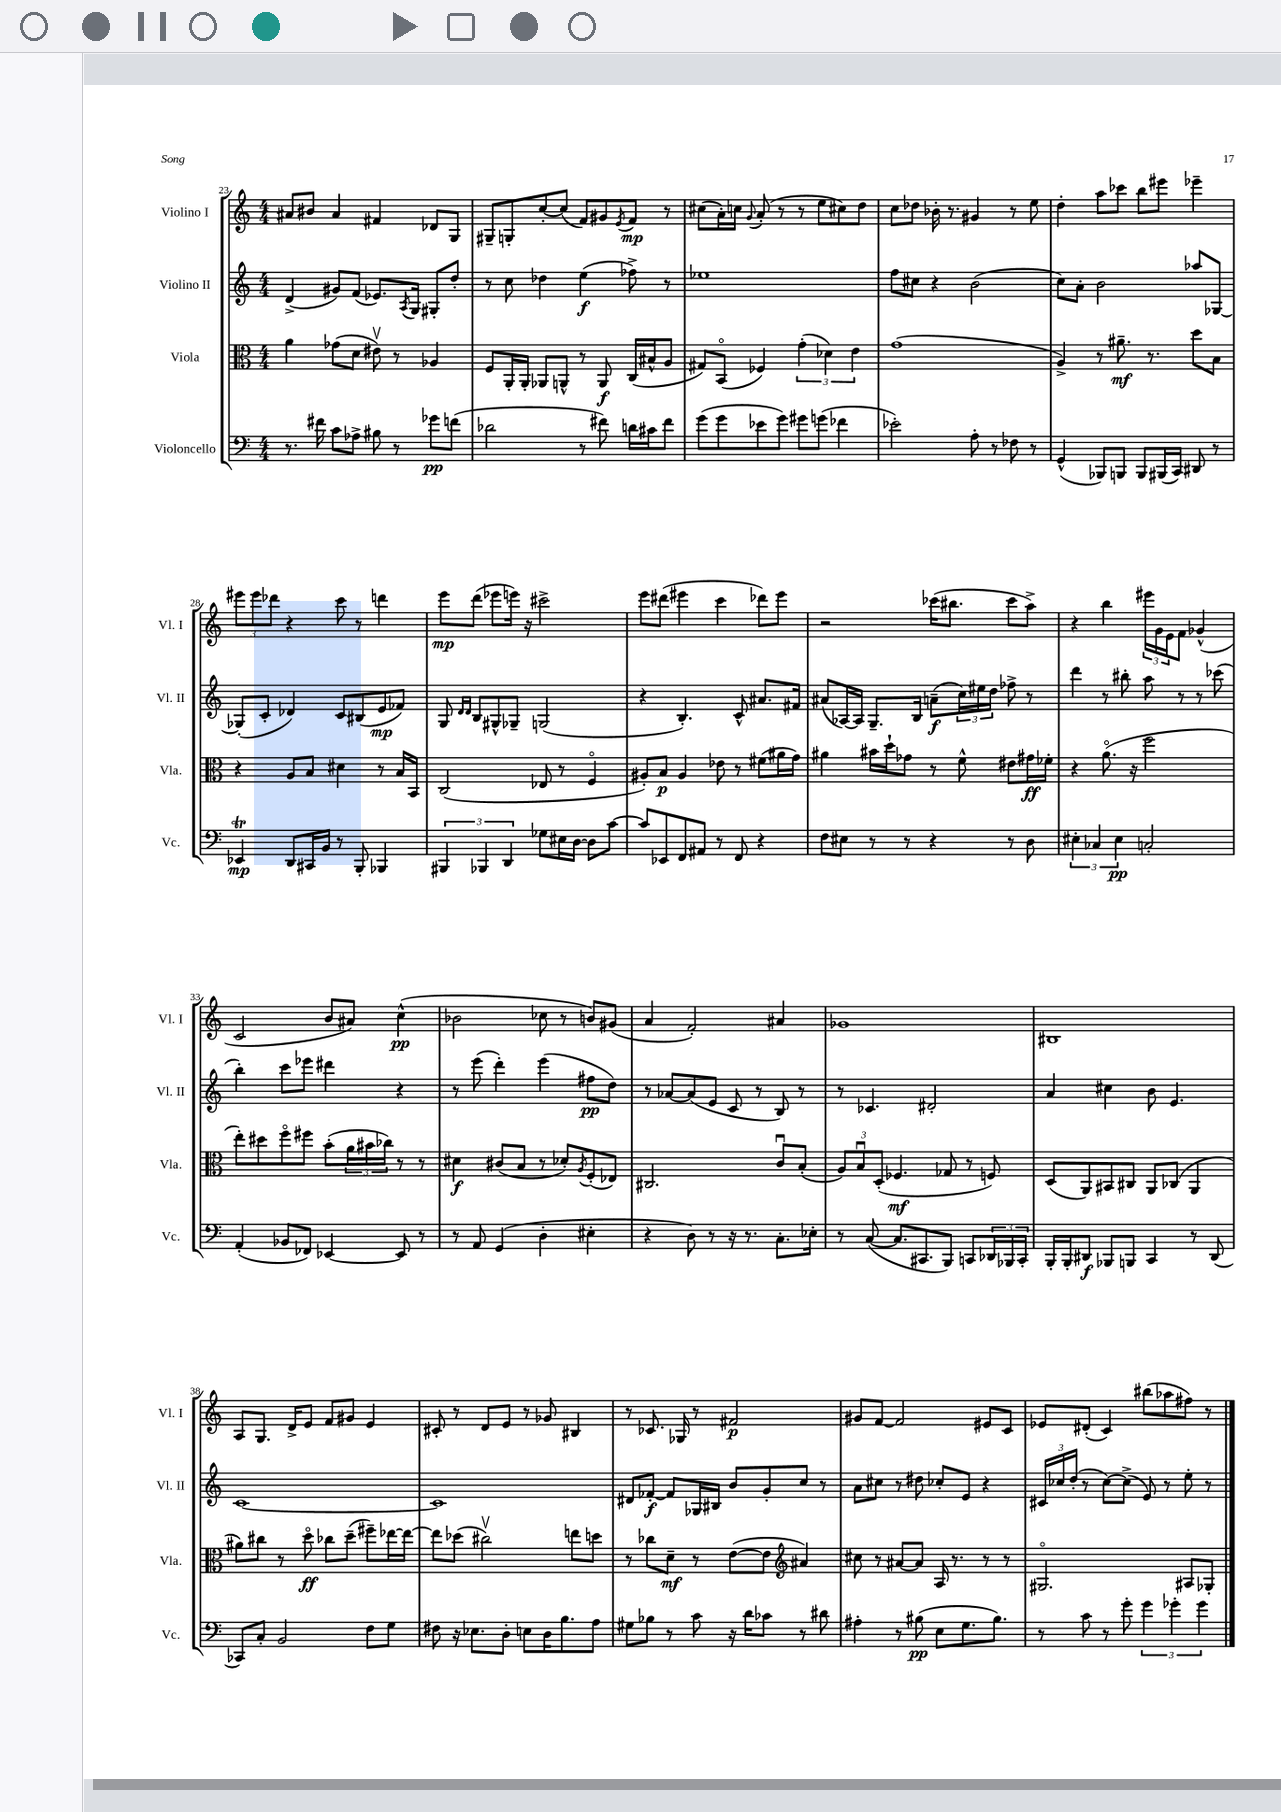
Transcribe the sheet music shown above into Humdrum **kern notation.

**kern	**kern	**kern	**kern
*staff4	*staff3	*staff2	*staff1
*clefF4	*clefC3	*clefG2	*clefG2
*k[]	*k[]	*k[]	*k[]
*M4/4	*M4/4	*M4/4	*M4/4
8.r	4a	(4d^	8a#
.	.	.	8b#
16f#	.	.	.
8c	(8g-	8g#)	4a#
8A-^	8d	(8f	.
8B#	8e#v)	8.e-)	4f#
8r	8r	.	.
.	.	8qA	.
.	.	16G	.
8g-	4A-	8G#'	8d-
(8f	.	8dd'	8G
=	=	=	=
2d-	8F	8r	8G#~
.	16AA'	8cc	8G'
.	16AA'	.	.
.	8AA-	4dd-	[8cc'
.	8AA^^	.	(8cc]
8r	8r	(4ee	8f)
8f#)	8AA	.	8g#
.	.	.	8qe
16d	(16C	8ff-^)	8f
16c#	16B#^^	.	.
8f#	8A	8r	8r
=	=	=	=
(8g	8G#)	1ee-	(8cc#
8g	(8BBo	.	16a')
.	.	.	16cc
.	.	.	8qqg
8e-	4F-)	.	(8a'
8g)	.	.	8r
8g#	(6g'	.	8r
(8g	.	.	8ee
.	6d-)	.	.
4f-	.	.	8cc#)
.	6e	.	.
.	.	.	8dd
=	=	=	=
2e-')	(1g	8ff	8cc
.	.	8cc#	8dd-
.	.	4r	16b-'
.	.	.	8.r
8A'	.	(2b	4g#
8r	.	.	.
8F-	.	.	8r
8r	.	.	8ee
=	=	=	=
(4GG^^	4A^)	8cc)	4dd'
.	.	8a'	.
8BBB-)	8r	2b	8aa
8BBB	8.a#~	.	8ccc-
8BBB	.	.	8bb
.	8.r	.	.
(16BBB#	.	.	8eee#
16CC)	.	.	.
8DD#	8dd	8aa-	4eee-~
8r	8B	[8G-	.
=	=	=	=
4EE-	4r	(8G-']	12eee#
.	.	.	12eee#
.	.	8c'	.
.	.	.	12ddd-
8DD	8A	4d-)	4r
16CC#	8B	.	.
16BB	.	.	.
8r	4d#	8c	8ccc
8BBB'	.	(8B#	8r
4BBB-	8r	8e	4ddd
.	16B	8f-)	.
.	16BB	.	.
=	=	=	=
6BBB#	(2C	8G	8eee
.	.	16qqd	.
.	.	16qqd	.
.	.	8B	(8ddd
6BBB-	.	.	.
.	.	8G#^^	8eee-
6DD	.	.	.
.	.	8G-~	16eee)
.	.	.	16r
8G-	8E-	(2G	2ccc#^
16E#	8r	.	.
[16D	.	.	.
8D]	4Fo	.	.
[8c	.	.	.
=	=	=	=
8c]	8A#')	4r	8eee
8EE-	8B	.	(8ddd#
8FF	4A#	4.B')	4eee#
8AA#	.	.	.
8r	8e-	.	4ccc
8FF	8r	8c^^	.
4r	(8f#	8.a#	8ddd-)
.	16a#	.	8eee#
.	16g)	16f#	.
=	=	=	=
8F	4a#	(8a#	2r
8E#	.	[16A-)	.
.	.	16A-]	.
8r	16b#	8.G~	.
.	16dd`	.	.
8r	8g-	.	.
.	.	16B	.
4r	8r	(8a~	(16ccc-
.	.	.	8.bb#
.	8f^^	24cc)	.
.	.	24ee#	.
.	.	24dd	.
8r	8e#	8ff-^	8ccc-
8D	16g#	8r	8aa^)
.	16f-'	.	.
=	=	=	=
6E#'	4r	4ddd	4r
6C-	.	.	.
.	(8.ao	8r	4bb
6E#	.	.	.
.	.	8bb#'	.
.	16r	.	.
2C'	2ff	8aa	24eee#
.	.	.	24g
.	.	.	24e
.	.	8r	8f
.	.	8r	(4g-^^
.	.	(8ccc-	.
=	=	=	=
(4AA'	8ee')	4bb')	2c
.	8dd#	.	.
8BB-	8ffo	8ccc	.
8FF-)	8ff#	8eee-	.
[4EE-	(8b'	4ddd#	8b
.	24a	.	8a#)
.	24b#	.	.
.	24cc-)	.	.
8EE-]	8r	4r	(4cc^^
8r	8r	.	.
=	=	=	=
8r	4d#	8r	2b-
8AA	.	(8eee	.
(4GG	(8c#	4ddd')	.
.	8B	.	.
4D'	8r	(4eee	8cc-
.	8d-')	.	8r
.	8qA	.	.
4E#'	(8F'	8ff#	8b)
.	8E-)	8dd)	(8g#
=	=	=	=
4r	2.C#	8r	4a
.	.	[8a-	.
8D)	.	(8a-]	2f')
8r	.	8e	.
16r	.	8c	.
8.r	.	.	.
.	.	8r	.
8.C'	8cu	8B)	4a#
.	(8B'	8r	.
16E-'	.	.	.
=	=	=	=
8r	12A)	8r	1g-
.	12Bu	.	.
([8C	.	4.c-	.
.	(12D'	.	.
8.C]	4.F-	.	.
8.CC#	.	.	.
.	.	2d#'	.
8BBB)	8G-	.	.
8CC	8r	.	.
24DD-	8F)	.	.
24BBB-	.	.	.
24CC'	.	.	.
=	=	=	=
16BBB'	(8D	4a	1B#
16BBB'	.	.	.
8DD#	8AA)	.	.
8BBB-	8BB#	4cc#	.
8BBB	8C#	.	.
4CC	8AA	8b	.
.	(8C-	4.e	.
8r	4AA	.	.
(8DD#	.	.	.
=	=	=	=
8CC-)	8a#)	[1c	8A
8C'	8cc#	.	8.G
2BB	8r	.	.
.	.	.	16d^
.	8ddo	.	8e
.	8cc-	.	8f
.	(8dd~	.	8g#
8F	8ff#~)	.	4e
8G	[16ee-	.	.
.	16ee-_	.	.
=	=	=	=
8F#	8ee-]	1c]	8c#'
16r	(8dd-	.	8r
8.E-	.	.	.
.	2cc#v)	.	8d
8D'	.	.	8e
8E	.	.	8r
16D	.	.	8g-
8.B	.	.	.
.	8ee	.	4B#
8A	8dd	.	.
=	=	=	=
8G#	8r	8d#	8r
8B-	8cc-	[8f-'	8.c-
8r	8d~	8f-]	.
.	.	.	16G-
8c	8r	16G-	8r
.	.	16B#	.
16r	([8e	8b	2f#
16d	.	.	.
8c-	8e]	8g'	.
*	*clefG2	*	*
8r	4a#)	8cc	.
8d#	.	8r	.
=	=	=	=
4A#'	8cc#	8a	8g#
.	8r	8cc#	[8f
8r	[8a#	8r	2f]
(8B#	8a#]	8dd#	.
8E	16A	8cc-'	.
.	8.r	.	.
8.G	.	8e	.
.	8r	4r	8e#
8.B#)	.	.	.
.	8r	.	8c
=	=	=	=
8r	2.G#o	24c#	8e-
.	.	24cc-	.
.	.	(24dd'	.
8c	.	8r	(8d#'
8r	.	[8cc-)	4c)
8g'	.	(8cc-^]	.
6g	.	8e)	(8bb#
.	.	8r	8aa-
6g-'	.	.	.
.	8A#	8ee'	8ff#)
6g-	.	.	.
.	8G-'	8r	8r
==	==	==	==
*-	*-	*-	*-
